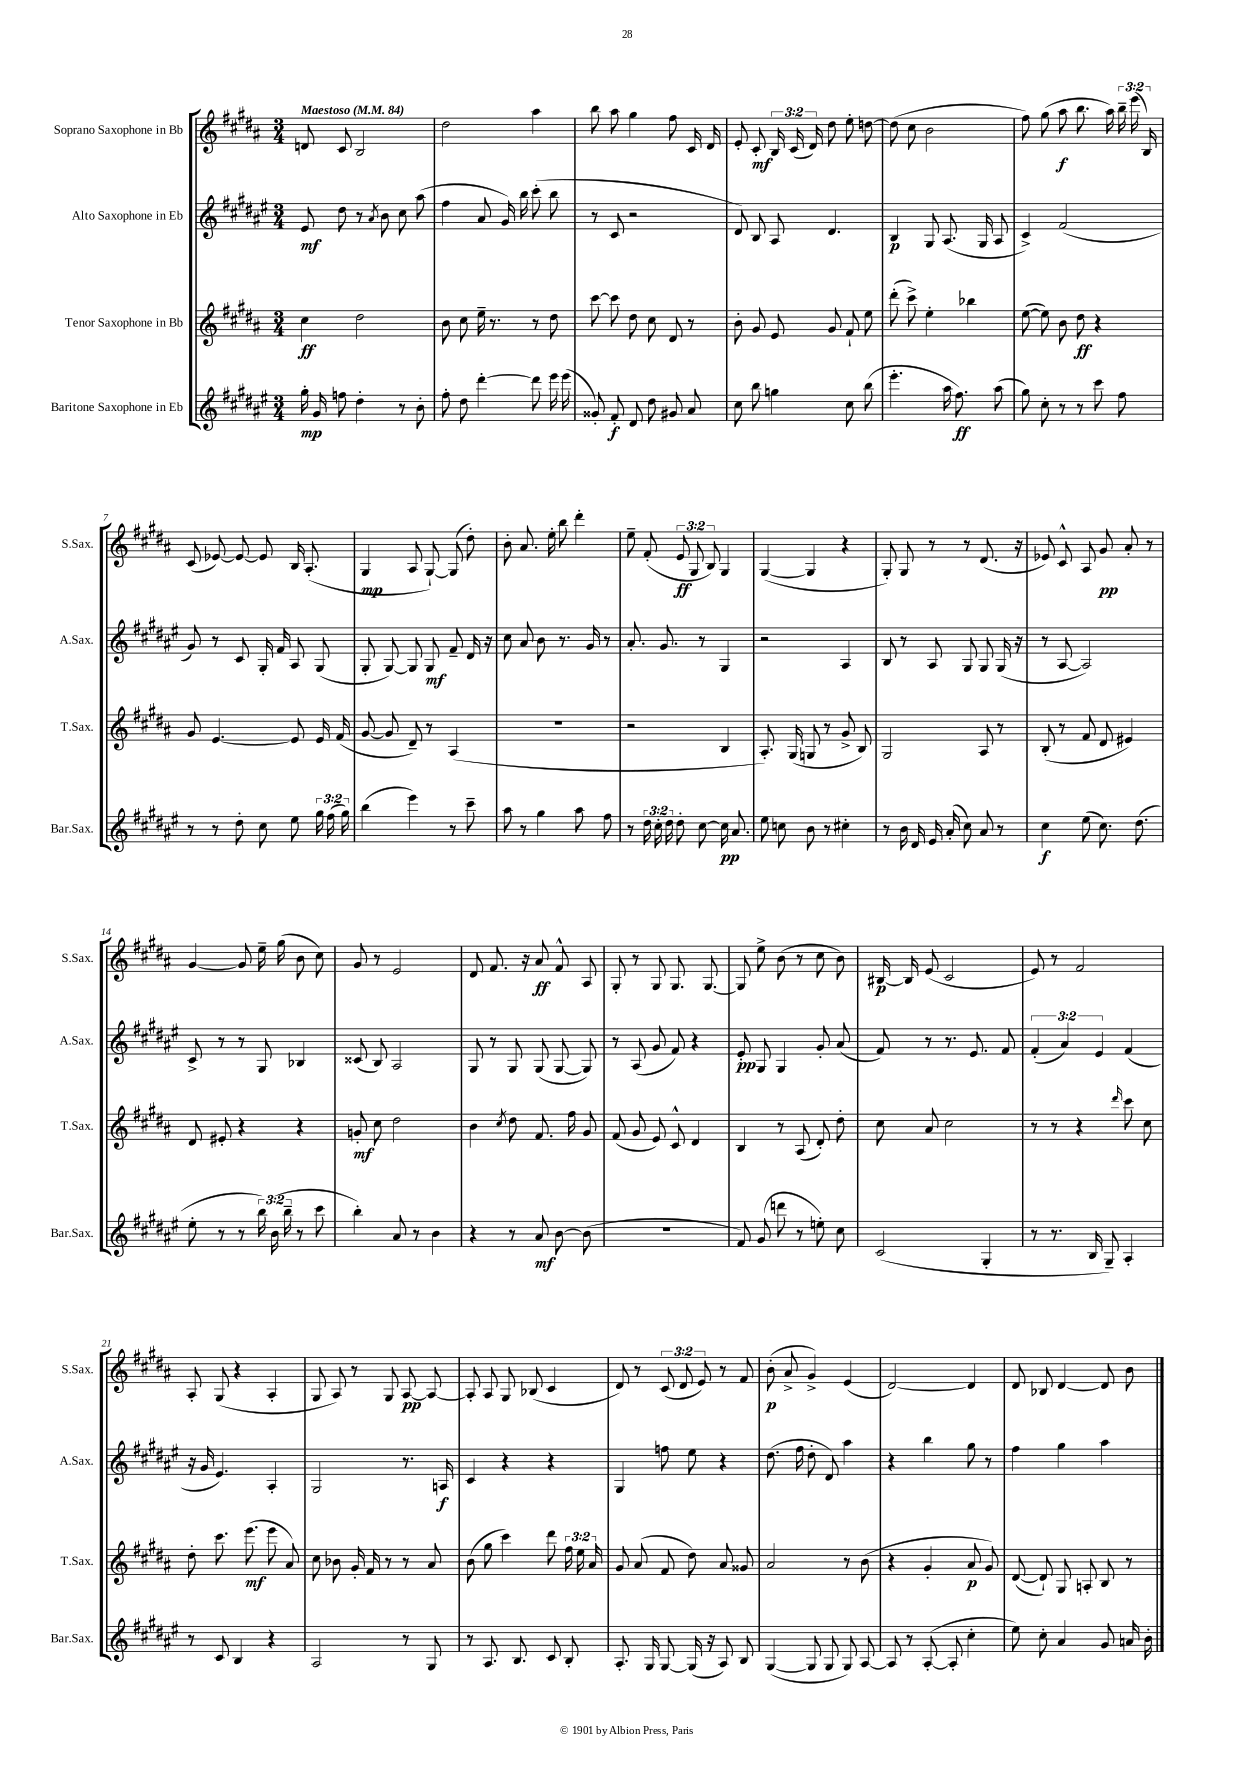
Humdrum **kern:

**kern	**kern	**kern	**kern
*staff4	*staff3	*staff2	*staff1
*clefG2	*clefG2	*clefG2	*clefG2
*k[f#c#g#d#a#e#]	*k[f#c#g#d#a#]	*k[f#c#g#d#a#e#]	*k[f#c#g#d#a#]
*M3/4	*M3/4	*M3/4	*M3/4
*MM84	*MM84	*MM84	*MM84
16gg#'\	4cc#\	8e#/	8d/
16g#/	.	.	.
8ff\	.	8dd#\	8c#/
4dd#'\	2dd#\	8r	2B/
.	.	8qa#/	.
.	.	8b\	.
8r	.	8cc#\	.
8b'\	.	(8aa#\	.
=	=	=	=
8ff#'\	8b\	4ff#\	2dd#\
8dd#\	8cc#\	.	.
[4ddd#'\	16ee~\	8a#/	.
.	8.r	.	.
.	.	16g#/)	.
.	.	16bb\	.
8ddd#\]	8r	(8ccc#'\	4aa#\
16eee#\	8dd#\	8bb\	.
(16eee#\	.	.	.
=	=	=	=
8g##'/)	[8ccc#\	8r	8bb\
8f#'/	8ccc#\]	8c#/	8aa#\
8d#/	8dd#\	2r	4gg#\
8dd#\	8cc#\	.	.
8g#/	8d#/	.	8ff#\
8a#/	8r	.	16c#/
.	.	.	16d#/
=	=	=	=
8cc#\	8b'\	8d#/)	8e'/
8bb\	8g#/	8B/	8c#'/
4gg\	8e/	8A#/	24B/
.	.	.	(24c#/
.	.	.	24d#/)
.	8g#/	4.d#/	8dd#\
8cc#\	8f#`/	.	8ee'\
(8bb\	8ee\	.	[8dd\
=	=	=	=
4.eee#'\	(8ddd#'\	4B/	(8dd\]
.	8ccc#^\)	.	8cc#\
.	4ee'\	8G#/	2b\
16aa#\	.	(8.A#/	.
8.ff#\)	.	.	.
.	4bb-\	.	.
.	.	16G#/	.
(8aa#\	.	8A#/	.
=	=	=	=
8gg#\)	([8ee\	4c#^/)	8ff#\)
8cc#'\	8ee\])	.	(8gg#\
8r	8b\	(2f#/	8aa#\
8r	8dd#\	.	8.bb\
8ccc#\	4r	.	.
.	.	.	16aa#\)
8ff#\	.	.	24bb~\
.	.	.	(24eee\
.	.	.	24B/)
=	=	=	=
8r	8g#/	8g#/)	(8c#/
8r	[4.e/	8r	[8e-/)
8dd#'\	.	8c#/	8e-/_
8cc#\	.	16G#'/	8e-/]
.	.	16f#/	.
8ee#\	8e/]	8A#/	16B/
.	.	.	(8.A#'/
24gg#\	16e/	(8G#/	.
(24ff#\	.	.	.
.	(16f#/	.	.
24gg#\)	.	.	.
=	=	=	=
(4bb\	[8g#/	8G#'/	4G#/
.	8g#/]	[8G#/)	.
4eee#\)	8d#~/)	8G#/]	8A#/
.	8r	8G#/	[8G#`/)
8r	(4A#/	8f#~/	(8G#/]
8ccc#~\	.	16d#/	8dd#'\)
.	.	16r	.
=	=	=	=
8aa#\	2.r	8cc#\	8b'\
8r	.	8a#/	8.a#/
4gg#\	.	8b\	.
.	.	.	16ee'\
.	.	8.r	8bb\
8aa#\	.	.	4ddd#'\
.	.	16g#/	.
8ff#\	.	8r	.
=	=	=	=
8r	2r	8.a#'/	8ee~\
24dd#\	.	.	(8f#'/
24cc#'\	.	.	.
.	.	8.g#/	.
24dd#\	.	.	.
8dd#'\	.	.	12e/
.	.	.	12G#/
[8cc#\	.	8r	.
.	.	.	12B/)
16cc#\]	4B/	4G#/	4G#/
8.a#/	.	.	.
=	=	=	=
8ee#\	8.A#'/)	2r	([4G#/
8cc\	.	.	.
.	(16G#/	.	.
8b\	8G/	.	4G#/]
8r	8r	.	.
4cc#'\	8g#^/	4A#/	4r
.	8B/)	.	.
=	=	=	=
8r	2G#/	8B/	8G#'/)
16b\	.	8r	8G#/
16d#/	.	.	.
16e#/	.	8A#/	8r
(16a#'/	.	.	.
8cc#\)	.	8G#/	8r
8a#/	8A#/	8G#/	(8.d#/
8r	8r	(16G#/	.
.	.	16r	16r
=	=	=	=
4cc#\	(8B'/	8r	8e-/)
.	8r	[8A#/	8c#^^/
(8ee#\	8f#/	2A#/])	8A#/
8.cc#\)	8d#/	.	8g#/
.	4e#/)	.	8a#'/
(8.dd#\	.	.	.
.	.	.	8r
=	=	=	=
8ee#'\	8d#/	8c#^/	[4g#/
8r	8e#'/	8r	.
8r	4r	8r	8g#/]
24bb\)	.	8G#/	16ee~\
(24b\	.	.	.
.	.	.	(16gg#\
24bb~\	.	.	.
8r	4r	4B-/	8b\
8ccc#\	.	.	8cc#\)
=	=	=	=
4bb'\)	8g'/	(8c##/	8g#/
.	8cc#\	8B/)	8r
8a#/	2dd#\	2A#/	2e/
8r	.	.	.
4b\	.	.	.
=	=	=	=
4r	4b\	8G#/	8d#/
.	.	8r	8.f#/
.	8qcc#/	.	.
8r	8dd#\	8G#/	.
.	.	.	16r
8a#/	8.f#/	(8G#/	8a#/
[8b\	.	[8G#/	8f#^^/
.	16ff#\	.	.
(8b\]	8g#/	8G#/])	8A#/
=	=	=	=
2.r	(8f#/	8r	8G#'/
.	8g#/	(8A#/	8r
.	8e/)	8g#/	8G#/
.	8c#^^/	8f#/)	8.G#/
.	4d#/	4r	.
.	.	.	[8.G#/
=	=	=	=
8f#/)	4B/	8e#'/	8G#/]
(8g#/	.	8G#/	8ee^\
8ddd\	8r	4G#/	(8b\
8r	(8A#/	.	8r
8ee'\)	8d#'/)	8g#'/	8cc#\
8cc#\	8dd#'\	(8a#/	8b\)
=	=	=	=
(2c#/	8cc#\	8f#/)	[16B#/
.	.	.	16B#/]
.	8a#/	8r	(8e/
.	2cc#\	8.r	2c#/
.	.	8.e#/	.
4G#'/	.	.	.
.	.	8f#/	.
=	=	=	=
8r	8r	(6f#'/	8e/)
8.r	8r	.	8r
.	.	6a#/)	.
.	4r	.	2f#/
16B/	.	.	.
.	.	6e#/	.
8G#~/)	.	.	.
.	16qqddd#/	.	.
4A#'/	8ccc#\	(4f#/	.
.	8cc#\	.	.
=	=	=	=
8r	8dd#'\	16r	8A#'/
.	.	16g#/	.
8c#/	8.ccc#\	4.e#/)	(8G#/
4B/	.	.	4r
.	(8.eee\	.	.
4r	8eee\	4A#'/	4A#'/
.	8a#/)	.	.
=	=	=	=
2A#/	8cc#\	2G#/	8G#/
.	8b-\	.	8A#/)
.	16g#'/	.	8r
.	16f#/	.	.
.	8r	.	8G#/
8r	8r	8.r	[8A#/
8G#/	8a#/	.	8A#/_
.	.	16A/	.
=	=	=	=
8r	(8b\	4c#/	8A#'/]
8.A#/	8gg#\	.	8A#/
.	4ccc#\)	4r	8G#/
8.B/	.	.	.
.	.	.	(8B-/
8c#/	8ddd#\	4r	4c#/
8B'/	24ff#\	.	.
.	24ee\	.	.
.	24a#/	.	.
=	=	=	=
8.A#'/	8g#/	4G#/	8d#/)
.	(8a#/	.	8r
16G#/	.	.	.
[8G#/	8f#/	8ff\	(12c#/
.	.	.	12d#/
(16G#/]	8dd#\)	8ee#\	.
.	.	.	12e/)
16r	.	.	.
8A#/)	8a#/	4r	8r
8B/	8g##/	.	8f#/
=	=	=	=
([4G#/	2a#/	(8.dd#\	(8b'\
.	.	.	8a#^/
.	.	16ff#\	.
8G#/]	.	8dd#'\	4g#^/)
8G#/	.	8d#/)	.
8G#/)	8r	4aa#\	(4e/
[8A#/	(8b\	.	.
=	=	=	=
8A#/]	4r	4r	[2d#/)
8r	.	.	.
([8A#'/	4g#'/	4bb\	.
8A#'/]	.	.	.
4cc#'\	8a#/	8gg#\	4d#/]
.	8g#/)	8r	.
=	=	=	=
8ee#\)	([8d#/	4ff#\	8d#/
8cc#'\	8d#`/])	.	8B-/
4a#/	8G#/	4gg#\	[4d#/
.	8A'/	.	.
8g#/	8B/	4aa#\	8d#/]
16a/	8r	.	8b\
16b'\	.	.	.
==	==	==	==
*-	*-	*-	*-
